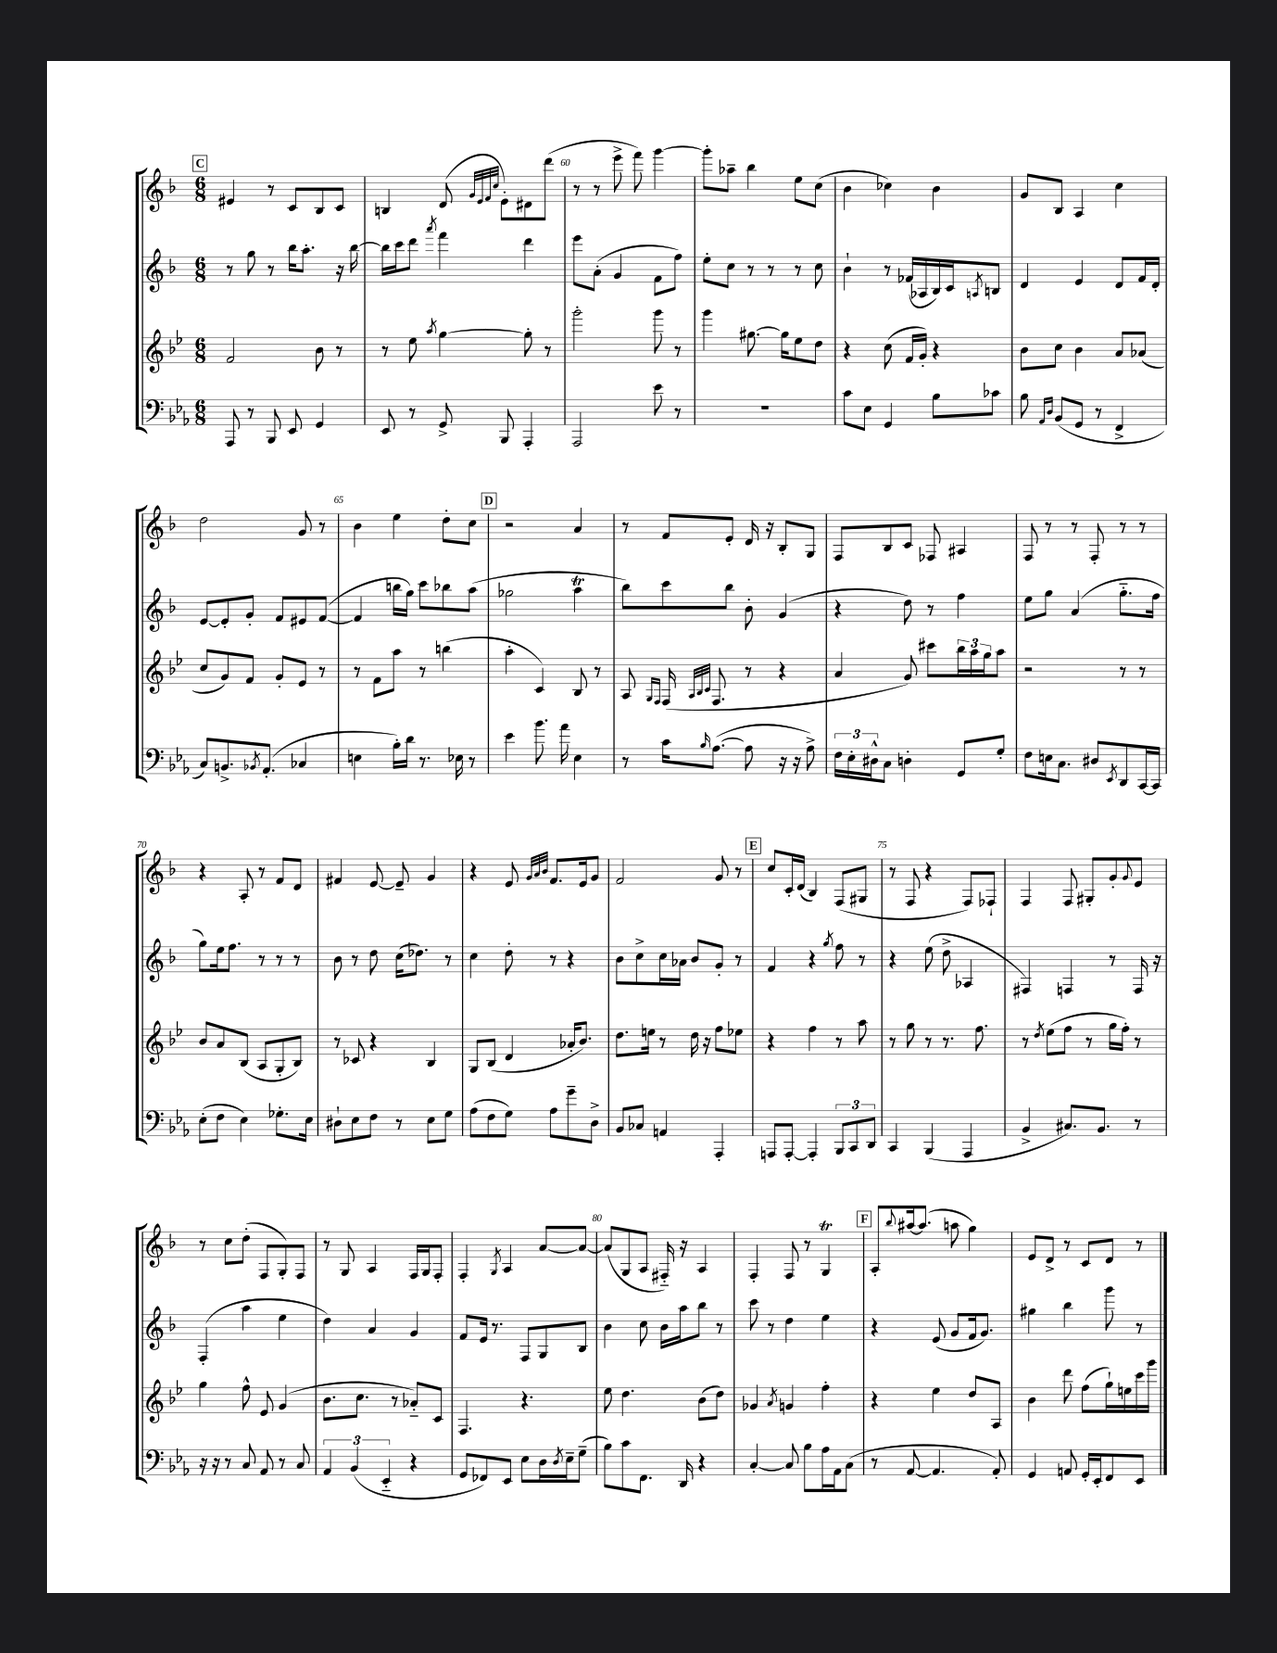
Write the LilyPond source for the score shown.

<<
\new StaffGroup <<
\new Staff = "s0" {
    \clef treble \key f \major \numericTimeSignature \time 6/8
    \mark \markup { \box "C" } eis'4 r8 c'8 bes8 c'8 |
    b4 d'8( \grace { g'32 e'32 f'32 c''32 } e'8-.) dis'8 d'''8( |
    r8 r8 e'''8-> f'''8) g'''4~ |
    g'''8-. aes''8-- bes''4 e''8 c''8( |
    bes'4 ces''4) bes'4 |
    g'8 bes8 a4 c''4 |
    d''2 g'8 r8 |
    bes'4 e''4 d''8-. c''8 |
    \mark \markup { \box "D" } r2 a'4 |
    r8 f'8 e'8-. d'16 r16 bes8-. g8 |
    f8 bes8 c'8 fes8 ais4 |
    f8 r8 r8 f8-. r8 r8 |
    r4 a8-. r8 f'8 d'8 |
    fis'4 e'8~ e'8-- g'4 |
    r4 e'8 \grace { g'32 a'32 bes'32 } f'8. e'16 g'8 |
    f'2 g'8 r8 |
    \mark \markup { \box "E" } c''8 c'16-. d'16( bes4) f8( gis8 |
    r8 f8 r4 f8) fes8-! |
    f4 f8 gis8-. g'8-. \appoggiatura { g'8 } e'8 |
    r8 c''8 d''8-.( f8 g8-.) f8 |
    r8 g8 a4 f16 g16 f8-. |
    f4-. \acciaccatura { g8 } a4 a'8~ a'8~ |
    a'8( g8 a8 fis16-_) r16 a4 |
    f4-. f8 r8 g4\trill |
    \mark \markup { \box "F" } a8-. \appoggiatura { bes''8 } ais''16~ ais''8.( a''8 g''4) |
    e'8 d'8-> r8 c'8 d'8 r8 \bar "|." |
}
\new Staff = "s1" {
    \clef treble \key f \major \numericTimeSignature \time 6/8
    \mark \markup { \box "C" } r8 g''8 r8 bes''16 a''8.-. r16 bes''16~ |
    bes''16 c'''16 d'''8 \acciaccatura { a'''8 } f'''4 d'''4 |
    e'''8 a'8-.( g'4 f'8 f''8) |
    e''8-. c''8 r8 r8 r8 c''8 |
    bes'4-! r8 fes'16( aes16 bes16) c'16 \acciaccatura { a8 } b8 |
    d'4 e'4 d'8 f'16 d'16-. |
    e'8~ e'8-. g'8-. f'8 eis'8 f'8~( |
    f'4 b''16 g''16) c'''8 bes''8 a''8( |
    \mark \markup { \box "D" } ges''2 a''4\trill |
    bes''8) c'''8 bes''8 bes'8-. g'4( |
    r4 d''8) r8 f''4 |
    e''8 g''8 a'4( g''8.-_ f''16 |
    g''8) e''16 f''8. r8 r8 r8 |
    bes'8 r8 d''8 c''16( des''8.) r8 |
    c''4 d''8-. r8 r4 |
    bes'8 c''8-> c''16 aes'16 bes'8 g'8-. r8 |
    \mark \markup { \box "E" } f'4 r4 \acciaccatura { g''8 } f''8 r8 |
    r4 e''8( d''8-> aes4 |
    fis4) f4 r8 f16 r16 |
    f4-.( a''4 e''4 |
    d''4) a'4 g'4 |
    f'8 e'16 r8. f8 g8 bes8 |
    bes'4 c''8 bes'16 a''16 bes''8 r8 |
    c'''8 r8 d''4 e''4 |
    \mark \markup { \box "F" } r4 e'8( g'8 f'16 g'8.) |
    gis''4 bes''4 g'''8 r8 \bar "|." |
}
\new Staff = "s2" {
    \clef treble \key bes \major \numericTimeSignature \time 6/8
    \mark \markup { \box "C" } f'2 bes'8 r8 |
    r8 ees''8 \acciaccatura { a''8 } g''4~ g''8-. r8 |
    g'''2-. g'''8 r8 |
    g'''4 gis''8.~ gis''16 ees''8 d''8 |
    r4 c''8( f'16 g'16-.) r4 |
    bes'8 c''8 bes'4 a'8 aes'8( |
    c''8 g'8) f'8 g'8-. ees'8 r8 |
    r8 f'8 a''8 r8 b''4( |
    \mark \markup { \box "D" } a''4-. c'4) bes8 r8 |
    a8 \grace { g16 f16 } f16( \grace { a32 bes32 c'32 } f8. r8 r4 |
    a'4 g'8) cis'''8 \tuplet 3/2 { bes''16 a''16 g''16 } a''8 |
    r2 r8 r8 |
    bes'8 a'8 bes8( a8 g8-. bes8) |
    r8 ces'8 r4 bes4 |
    g8 bes8( d'4 aes'16-. bes'8.) |
    d''8. e''16 r8 d''16 r16 f''8 ees''8 |
    \mark \markup { \box "E" } r4 f''4 r8 a''8 |
    r8 g''8 r8 r8. f''8. |
    r8 \acciaccatura { d''8 } ees''8( f''8 r8 g''16 f''16-.) r8 |
    g''4 f''8-^ ees'8 g'4( |
    bes'8. c''8. r8 aes'8-_) c'8 |
    f4. r4. |
    ees''8 d''4. bes'8( d''8) |
    ges'4 \acciaccatura { a'8 } g'4 f''4-. |
    \mark \markup { \box "F" } r4 ees''4 d''8 a8 |
    bes'4 d'''8 f''8( g''16-!) e''16 c'''16 g'''16 \bar "|." |
}
\new Staff = "s3" {
    \clef bass \key ees \major \numericTimeSignature \time 6/8
    \mark \markup { \box "C" } aes,,8 r8 bes,,8 ees,8 g,4 |
    ees,8 r8 g,8-> bes,,8 aes,,4-. |
    aes,,2 ees'8 r8 |
    R2. |
    c'8 ees8 g,4 bes8 ces'8 |
    bes8 \grace { aes,16 d16 } bes,8( g,8 r8 f,4-> |
    c8) b,8.-> \acciaccatura { bes,8 } aes,8.-.( ces4 |
    e4 bes16-.) d'16 r8. ees16 r8 |
    \mark \markup { \box "D" } ees'4 bes'8. aes'16 ees4 |
    r8 c'16 \grace { bes16 } aes8.~( aes8 r16 r16 aes8->) |
    \tuplet 3/2 { f16 ees16-. dis16-^ } c8 d4-. g,8 g8-. |
    f8 e16 c8. dis8 \acciaccatura { ees,8 } d,8 c,16~ c,16 |
    ees8-.( f8 ees4) ges8.-. ees16 |
    dis8-! ees8 f8 r8 ees8 g8 |
    aes8( f8 g8) aes8 g'8-- d8-> |
    bes,8 ces8 a,4 aes,,4-. |
    \mark \markup { \box "E" } a,,8 a,,8~-. a,,4-. \tuplet 3/2 { bes,,8 c,8 d,8 } |
    c,4 bes,,4( aes,,4 |
    bes,4-> cis8.) bes,8. r8 |
    r16 r16 r8 c8 aes,8 r8 c8 |
    \tuplet 3/2 { aes,4 bes,4( ees,4-_ } r4 |
    g,8 fes,8) ees,8 ees8 d16 \acciaccatura { d8 } ees16-- g8--( |
    bes8) c'8 f,8. d,16 r4 |
    c4~-. c8 bes8 aes16 aes,16 c8( |
    \mark \markup { \box "F" } r8 aes,8~ aes,4. aes,8-.) |
    g,4 a,8 g,16-. ees,16-. f,8 ees,8 \bar "|." |
}
>>
>>
\layout { \context { \Score currentBarNumber = #58 \override BarNumber.break-visibility = ##(#f #t #t) barNumberVisibility = #(every-nth-bar-number-visible 5) } }
